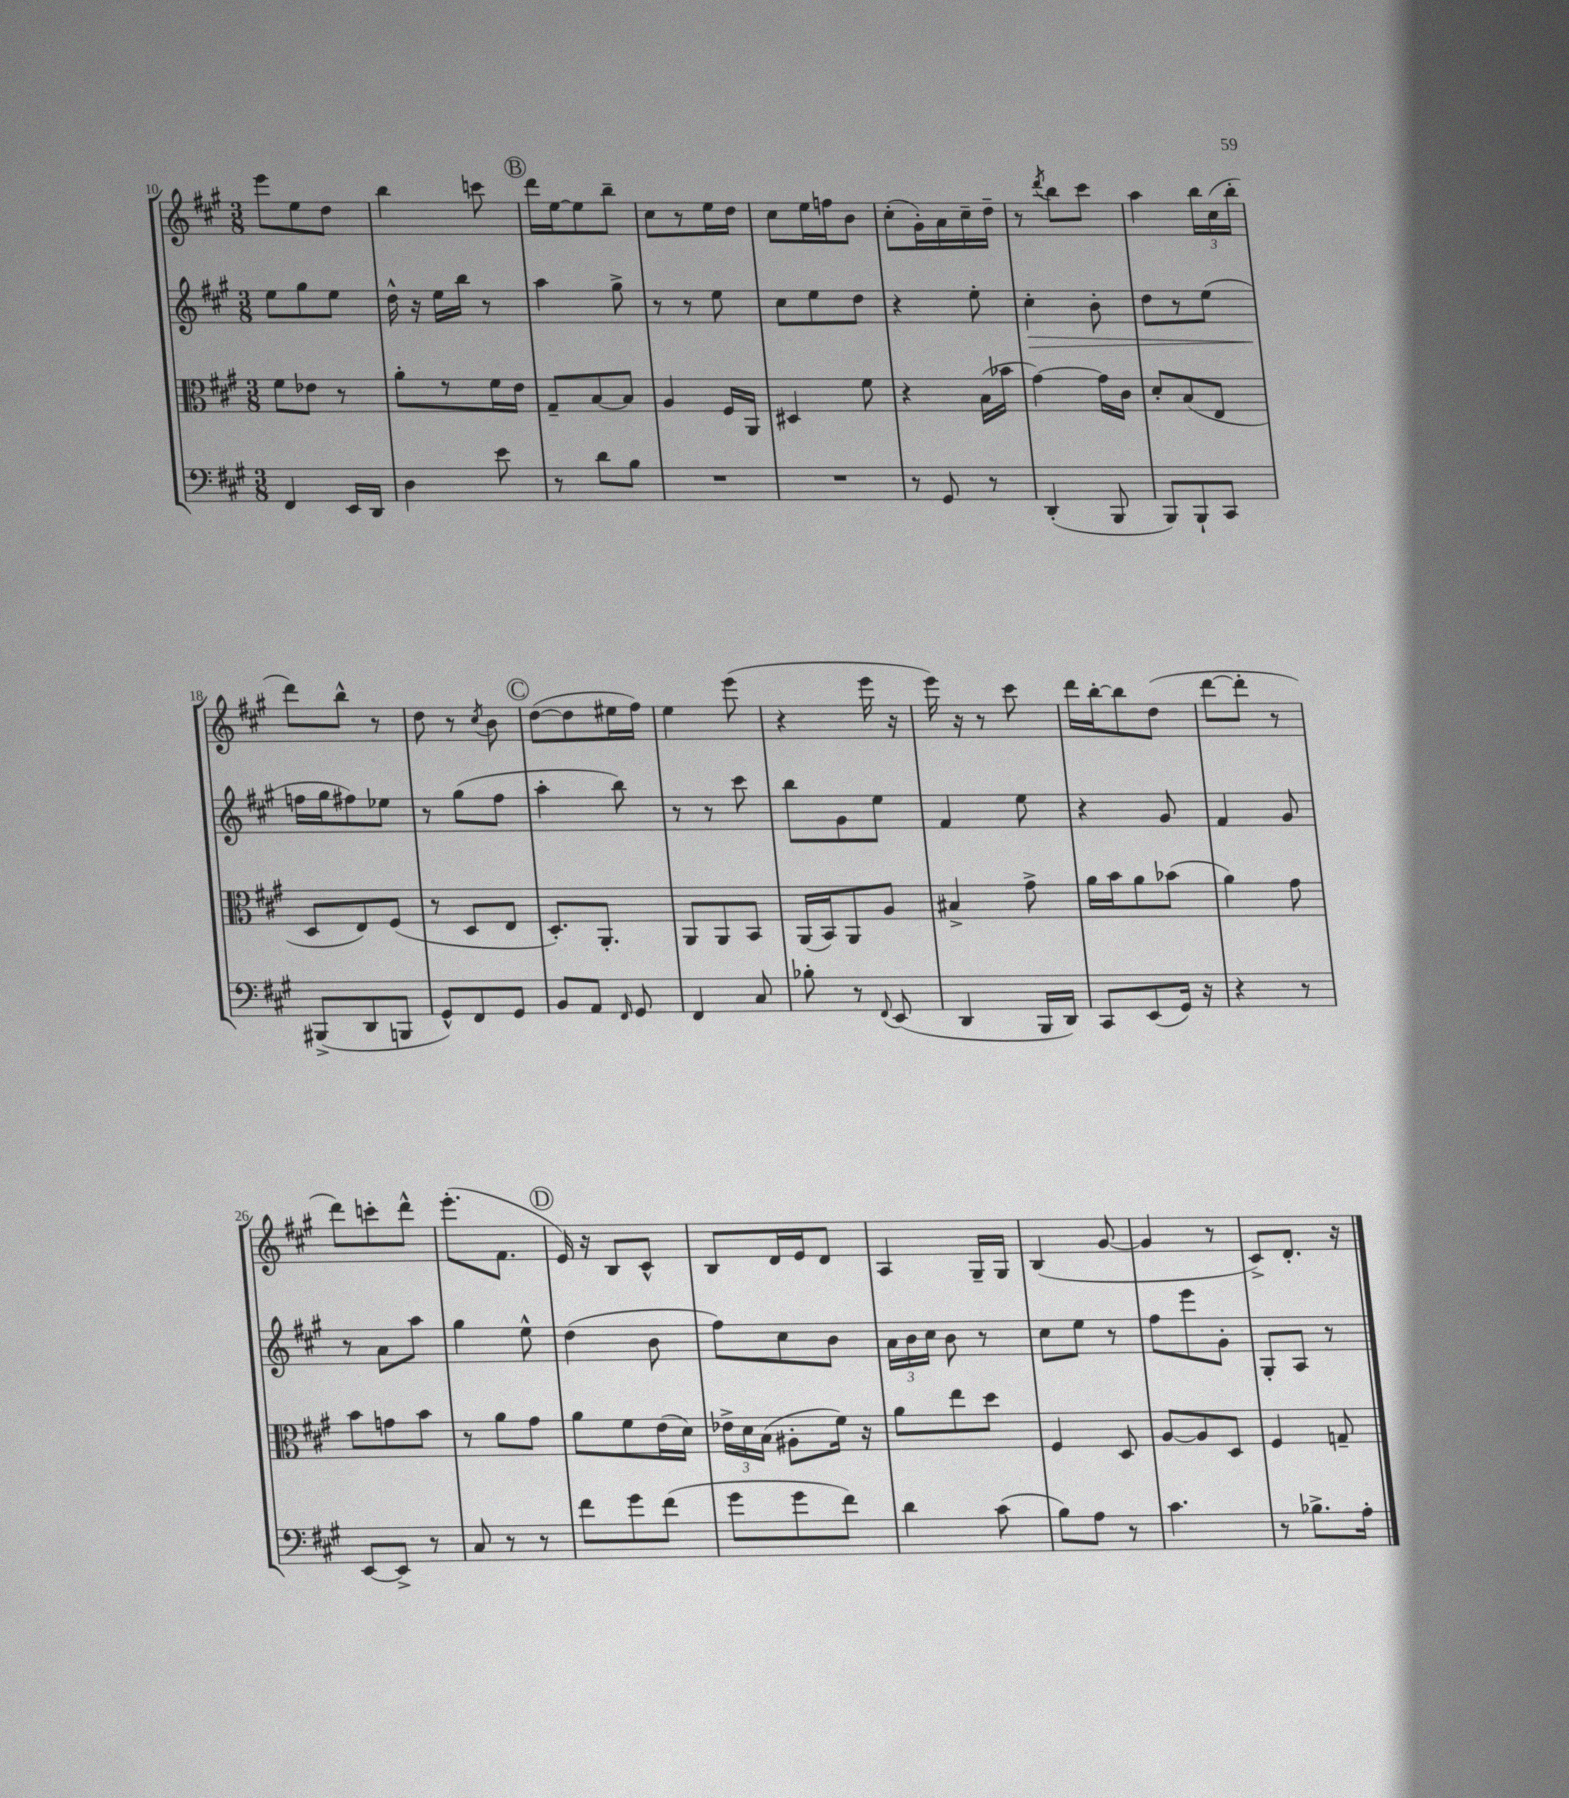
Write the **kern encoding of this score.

**kern	**kern	**kern	**dynam	**kern
*part4	*part3	*part2	*part2	*part1
*staff4	*staff3	*staff2	*staff2	*staff1
*clefF4	*clefC3	*clefG2	*	*clefG2
*k[f#c#g#]	*k[f#c#g#]	*k[f#c#g#]	*	*k[f#c#g#]
*M3/8	*M3/8	*M3/8	*	*M3/8
=10	=10	=10	=10	=10
4FF#/	8f#\L	8ee\L	.	8eee\L
.	8e-X\J	8gg#\	.	8ee\
16EE/LL	8r	8ee\J	.	8dd\J
16DD/JJ	.	.	.	.
=11	=11	=11	=11	=11
4D\	8a'\L	16dd^^\	.	4bb\
.	.	16r	.	.
.	8r	16ee\LL	.	.
.	.	16bb\JJ	.	.
8e\	16f#\L	8r	.	8cccn\
.	16e\JJ	.	.	.
!!LO:REH:place=s1:t=B
=12	=12	=12	=12	=12
8r	8G#~/L	4aa\	.	16ddd\LL
.	.	.	.	[16ee\J
8d\L	[8B/	.	.	8ee\]
8B\J	8B/J]	8gg#^\	.	8bb~\J
=13	=13	=13	=13	=13
4.r	4A/	8r	.	8cc#\L
.	.	8r	.	8r
.	16F#/LL	8ee\	.	16ee\L
.	16AA/JJ	.	.	16dd\JJ
=14	=14	=14	=14	=14
4.r	4D#X/	8cc#\L	.	8cc#\L
.	.	8ee\	.	16ee\L
.	.	.	.	16ffn\J
.	8f#\	8dd\J	.	8b\J
=15	=15	=15	=15	=15
8r	4r	4r	.	(8cc#'\L
8GG#/	.	.	.	16g#'\L)
.	.	.	.	16a\
8r	(16B\LL	8ee'\	.	16cc#~\
.	16b-X\JJ	.	.	16dd~\JJ
=16	=16	=16	=16	=16
!	!	!	!LO:HP:b	!
(4DD'/	[4g#\)	4cc#'\	>	8r
.	.	.	.	8qddd/
.	.	.	.	8bb\L
8BBB/	16g#\LL]	8b'\	.	8ccc#\J
.	16c#\JJ	.	.	.
=17	=17	=17	=17	=17
8BBB/L)	8d'/L	8dd\L	.	4aa\
8BBB`/	(8B/	8r	.	.
8CC#/J	8E/J	(8ee\J	.	24bb\LL
.	.	.	.	(24cc#\
.	.	.	.	24bb'\JJ
!!LO:LB:g=z
=18	=18	=18	=18	=18
(8BBB#X^/L	8D/L	16ffn\LL	.	8ddd\L)
.	.	16gg#\J	]	.
8DD/	8E/)	8ff#X\)	.	8bb^^\J
8BBBn/J	(8F#/J	8ee-X\J	.	8r
=19	=19	=19	=19	=19
8GG#^^/L)	8r	8r	.	8dd\
8FF#/	8D/L	(8gg#\L	.	8r
.	.	.	.	8qcc#/
8GG#/J	8E/J	8ff#\J	.	8b\
!!LO:REH:place=s1:t=C
=20	=20	=20	=20	=20
8BB/L	8.D'/L)	4aa'\	.	([8dd\L
8AA/J	.	.	.	8dd\]
.	8.AA'/J	.	.	.
16qqFF#/	.	.	.	.
8GG#/	.	8bb\)	.	16ee#X\L
.	.	.	.	16ff#\JJ)
=21	=21	=21	=21	=21
4FF#/	8AA/L	8r	.	4ee\
.	8AA/	8r	.	.
8C#/	8BB/J	8ccc#\	.	(8eee\
=22	=22	=22	=22	=22
8B-X'\	(16AA/LL	8bb\L	.	4r
.	16BB/J)	.	.	.
8r	8AA/	8g#\	.	.
8qqFF#/	.	.	.	.
(8EE/	8A/J	8ee\J	.	16eee\
.	.	.	.	16r
=23	=23	=23	=23	=23
4DD/	4B#X^/	4f#/	.	16eee\)
.	.	.	.	16r
.	.	.	.	8r
16BBB/LL	8g#^\	8ee\	.	8ccc#\
16DD/JJ)	.	.	.	.
=24	=24	=24	=24	=24
8CC#/L	16a\LL	4r	.	16ddd\LL
.	16b\J	.	.	[16bb'\J
(8EE/	8a\	.	.	8bb\]
16GG#/Jk)	(8b-X\J	8g#/	.	(8dd\J
16r	.	.	.	.
=25	=25	=25	=25	=25
4r	4a\)	4f#/	.	[8ddd\L
.	.	.	.	8ddd'\J]
8r	8g#\	8g#/	.	8r
!!LO:LB:g=z
=26	=26	=26	=26	=26
[8EE/L	8b\L	8r	.	8ddd\L)
8EE^/J]	8gn\	8a\L	.	8cccn'\
8r	8b\J	8aa\J	.	8ddd^^\J
=27	=27	=27	=27	=27
8C#/	8r	4gg#\	.	(8.eee'\L
8r	8a\L	.	.	.
.	.	.	.	8.f#\J
8r	8g#\J	8ee^^\	.	.
!!LO:REH:place=s1:t=D
=28	=28	=28	=28	=28
8f#\L	8a\L	(4dd\	.	16e/)
.	.	.	.	16r
8g#\	8f#\	.	.	8B/L
(8f#\J	(16e\L	8b\	.	8c#^^/J
.	16d\JJ)	.	.	.
=29	=29	=29	=29	=29
8g#\L	24e-X^\LL	8ff#\L)	.	8B/L
.	24d\	.	.	.
.	(24B\JJ	.	.	.
8g#\	8A#X'\L	8cc#\	.	16d/L
.	.	.	.	16e/J
8f#\J)	16f#\Jk)	8b\J	.	8d/J
.	16r	.	.	.
=30	=30	=30	=30	=30
4d\	8a\L	24a\LL	.	4A/
.	.	24b\	.	.
.	.	24cc#\JJ	.	.
.	8ee\	8b\	.	.
(8c#\	8dd\J	8r	.	16G#~/LL
.	.	.	.	16G#/JJ
=31	=31	=31	=31	=31
8B\L)	4F#/	8cc#\L	.	(4B/
8A\J	.	8ee\J	.	.
8r	8D/	8r	.	[8g#/
=32	=32	=32	=32	=32
4.c#\	[8A/L	8ff#\L	.	4g#/]
.	8A/]	8eee\	.	.
.	8D/J	8g#'\J	.	8r
=33	=33	=33	=33	=33
8r	4F#/	8G#'/L	.	8c#^/L)
8.B-X^\L	.	8A/J	.	8.d'/J
.	8Gn~/	8r	.	.
16A'\Jk	.	.	.	16r
==	==	==	==	==
*-	*-	*-	*-	*-
